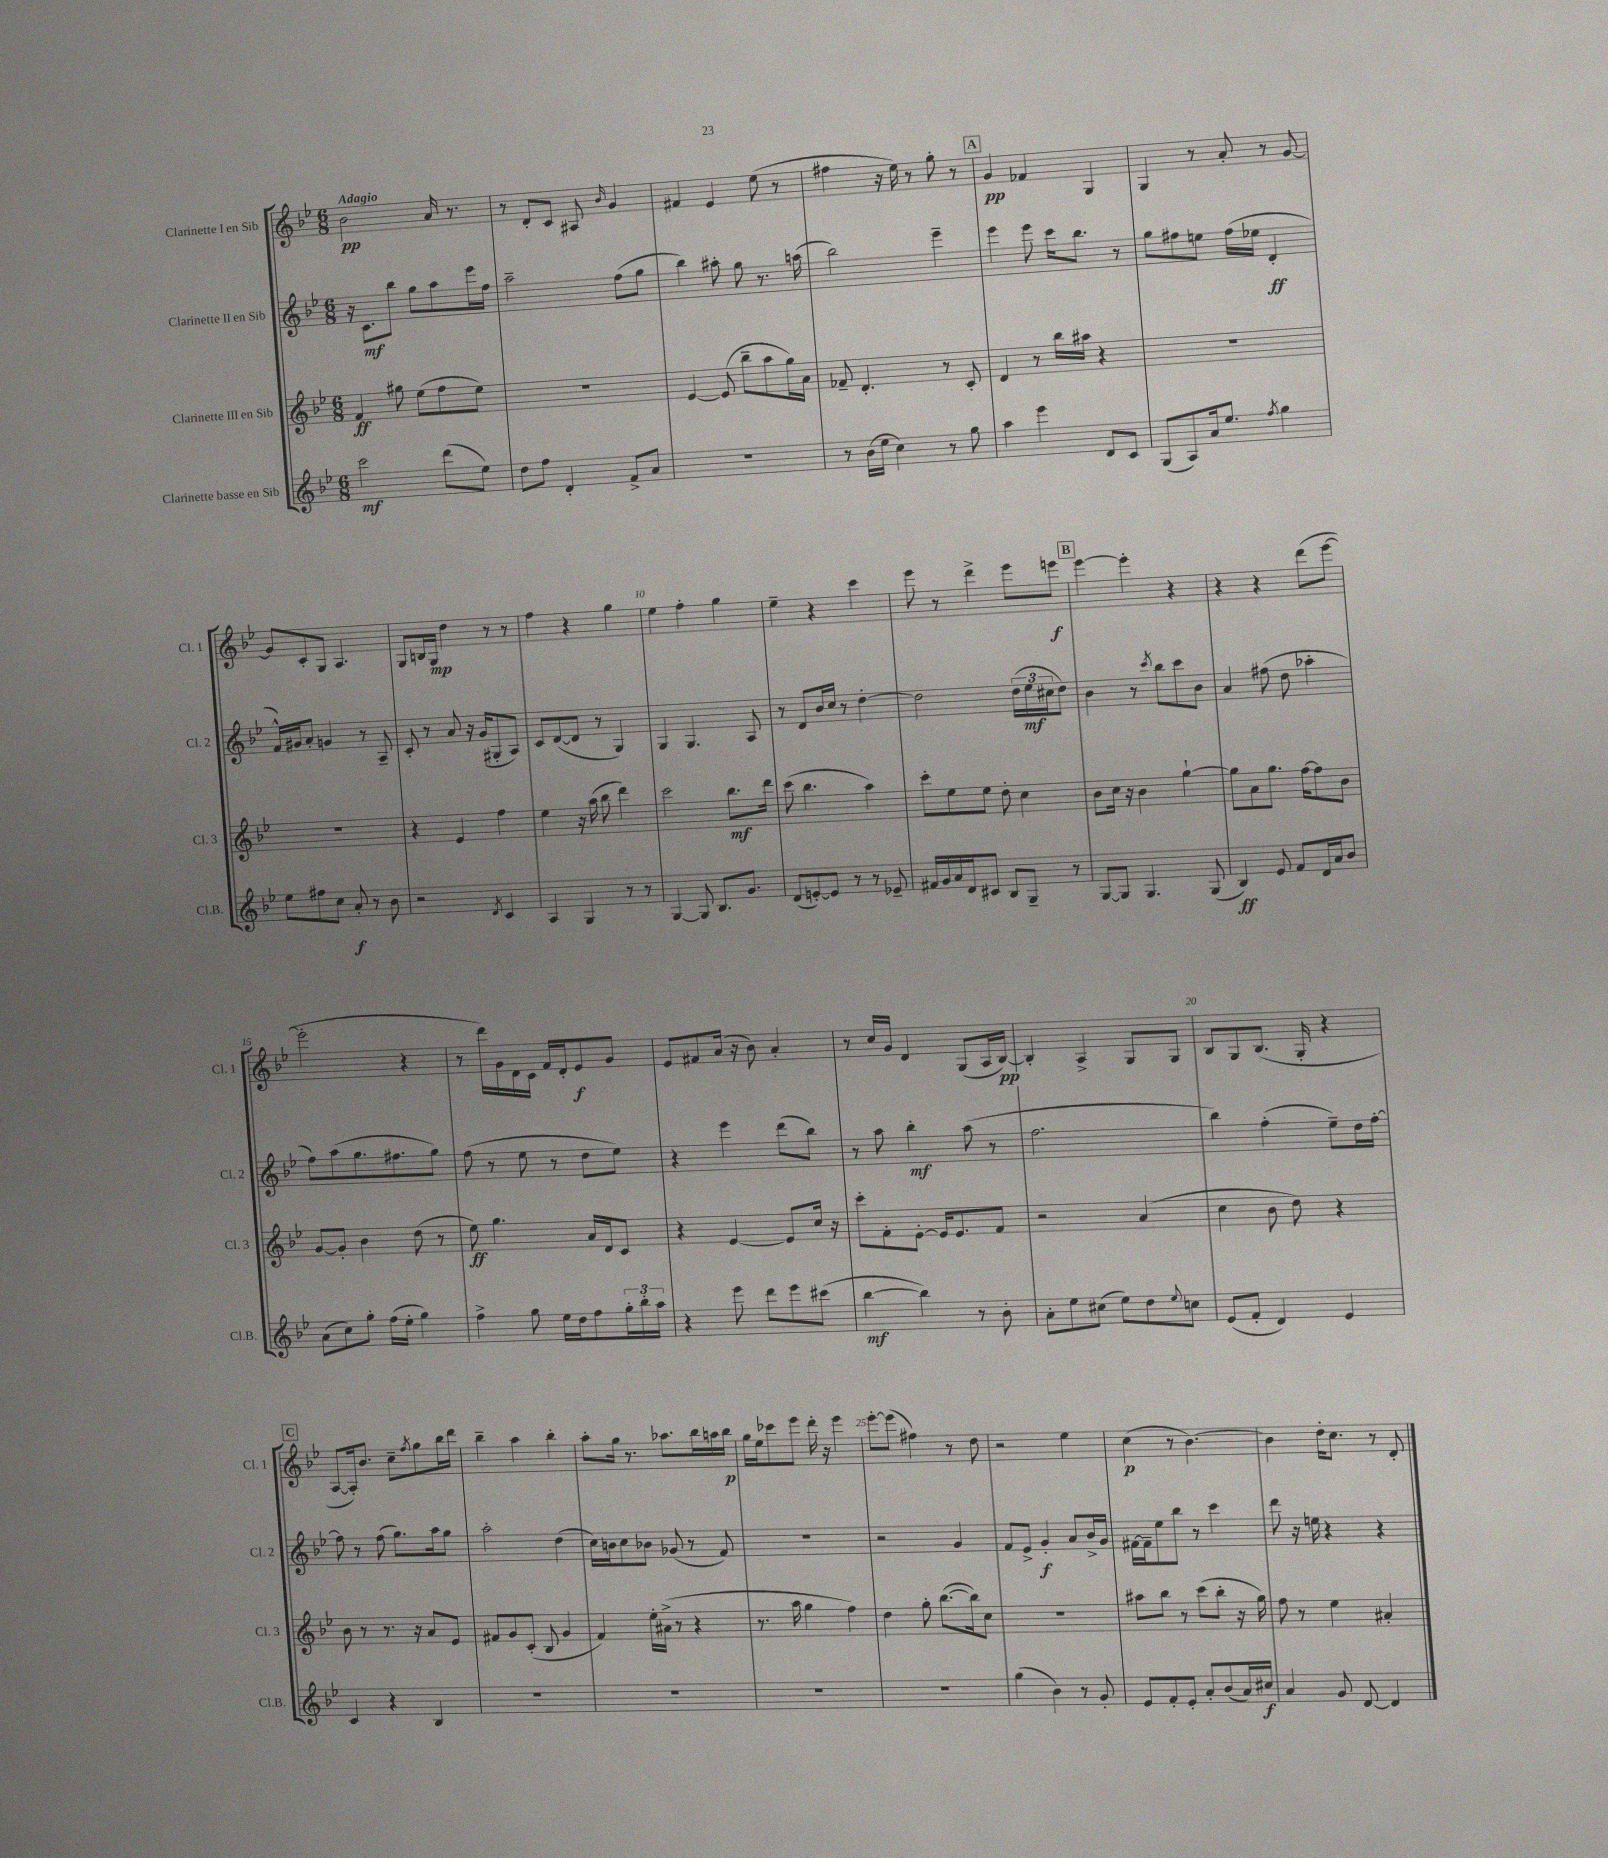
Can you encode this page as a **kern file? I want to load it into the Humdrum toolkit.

**kern	**kern	**kern	**kern
*staff4	*staff3	*staff2	*staff1
*clefG2	*clefG2	*clefG2	*clefG2
*k[b-e-]	*k[b-e-]	*k[b-e-]	*k[b-e-]
*M6/8	*M6/8	*M6/8	*M6/8
2ccc	4f	16r	2b-
.	.	8.c	.
.	8gg#	8bb-	.
.	(8ee-	8gg	.
(8ddd	8ff	8aa	16a
.	.	.	8.r
8ee-)	8ee-)	16eee-	.
.	.	16ff	.
=	=	=	=
8dd	2.r	2aa~	8r
8ff	.	.	8d'
4d'	.	.	8c
.	.	.	8A#
.	.	.	16qqb-
8f^	.	(8ff	4g
8a	.	8gg	.
=	=	=	=
2.r	[4e-	4bb-)	4f#
.	(8e-]	8aa#'	4e-
.	8bb-~	8gg	.
.	8aa	8.r	(8ee-
.	16gg)	.	8r
.	16a	(16aa	.
=	=	=	=
8r	8f-~	2bb-)	4ff#
(16b-	4.d'	.	.
16ee-	.	.	.
4cc)	.	.	16r
.	.	.	16ee-)
.	.	.	8r
8r	8r	4eee-~	8gg'
8gg	8c'	.	8r
=	=	=	=
4aa	4d	4eee-	4g
4eee-	8r	8eee-	4f-
.	16bb-	16ccc	.
.	16aa#	8.bb-	.
8d	4r	.	4G
8c	.	8r	.
=	=	=	=
(8G	2.r	8gg	4G
8A)	.	8ff#	.
16a	.	8ee	8r
8.ee-	.	.	.
.	.	(16ff#	8a'
.	.	16ee-	.
8qff	.	.	.
4gg	.	4d'	8r
.	.	.	[8g
=	=	=	=
8ee-	2.r	16f^^)	8g]
.	.	16g#	.
8ff#	.	8a'	8c'
8cc	.	4g	8G
8a'	.	.	4.A
8r	.	8r	.
8b-	.	8A~	.
=	=	=	=
2r	4r	8c'	8G
.	.	8r	16B
.	.	.	16G
.	4e-	8a	4dd
.	.	16r	.
.	.	(16g	.
8qd	.	.	.
4c	4ff	8G#'	8r
.	.	8A)	8r
=	=	=	=
4A	4ee-	8c	4ff
.	.	([8d	.
4G	16r	8d]	4r
.	(16aa	.	.
.	8bb-	8r	.
8r	4ddd)	4G)	4gg
8r	.	.	.
=	=	=	=
[4G	2ccc	4G	4ee-
8G]	.	4.G	4ff'
8.B-	.	.	.
.	8.bb-	.	4gg
8.g	.	.	.
.	.	8A	.
.	16ddd	.	.
=	=	=	=
(8d	(8ccc	8r	4ee-~
[8e')	4.bb-	8d	.
8e]	.	16b-	4r
.	.	16cc	.
8r	.	8r	.
8r	4aa)	[4dd'	4ccc
8e-~	.	.	.
=	=	=	=
16f#	8ccc'	2dd]	8eee-
16g	.	.	.
16a	8ee-	.	8r
16d	.	.	.
8c#	8ee-	.	4ddd^
8B-	8dd'	.	.
8G~	4cc	(24dd	8eee-
.	.	24ee-	.
.	.	24cc#	.
8r	.	8dd)	8eee
=	=	=	=
[8G	8b-	4b-	[4eee-
8G]	16cc	.	.
.	16r	.	.
4.G	4b-	8r	4eee-']
.	.	8qccc	.
.	.	8bb-	.
.	[4gg`	8ccc	4r
(8G	.	8b-	.
=	=	=	=
4B-)	8gg]	4a	4r
.	8a	.	.
8e-	8.gg	(8ff#	4r
8f	.	8dd	.
.	[16ff	.	.
16d	8ff]	4aa-'	(8ddd
16a	.	.	.
8b-	8b-	.	[8eee-
=	=	=	=
(8a	[8g	8ff)	2eee-']
8cc)	8g']	(8aa	.
8gg'	4b-	8.gg	.
(16ff	.	.	.
16ee-'	.	8.ff#	.
4gg)	(8dd	.	4r
.	8r	8gg)	.
=	=	=	=
4ff^	8ee-)	(8ff	8r
.	4.gg	8r	16ddd)
.	.	.	16g
8gg	.	8ee-	16d
.	.	.	16c
16ee-	.	8r	16f
16dd	.	.	16d'
8ff	16a	8dd	8e-
.	16d	.	.
24gg'	8c	8ee-)	8g
24bb-'	.	.	.
24aa	.	.	.
=	=	=	=
4r	4r	4r	8e-
.	.	.	8f#
8eee-	[4e-	4eee-	(16a
.	.	.	16r
8ddd	.	.	8b-)
8eee-	8e-]	(8ddd	4a'
(8ccc#	16cc	8bb-)	.
.	16r	.	.
=	=	=	=
[4bb-	8ccc'	8r	8r
.	8f'	8aa	16cc
.	.	.	16g
4bb-])	[8e-'	4bb-'	4d
.	16e-]	.	.
.	8.e-	.	.
8r	.	(8aa	(8G
8b-'	8f	8r	16A
.	.	.	[16B-)
=	=	=	=
8a'	2r	2.ff	4B-']
8ee-	.	.	.
(8cc#	.	.	4A^
8ee-)	.	.	.
8dd	(4a	.	8G
8qqee-	.	.	.
8cc	.	.	8G
=	=	=	=
(8e-	4cc	4bb-)	8B-
8f'	.	.	8G
4d)	8b-	(4ff'	(8.B-
.	8dd)	.	.
.	.	.	16G'
4e-	4r	8ee-~)	4r
.	.	16dd	.
.	.	[16ff'	.
=	=	=	=
4c	8b-	8ff]	[8A
.	8r	8r	16A'])
.	.	.	8.b-
4r	8.r	(8ff	.
.	.	8.gg)	8cc~
.	16r	.	.
.	.	.	8qff
4B-	8a	.	8gg
.	.	16aa	.
.	8e-	8gg	16bb-
.	.	.	16ddd
=	=	=	=
2.r	8f#	2aa'	4bb-~
.	8g	.	.
.	(8c'	.	4aa
.	8B-	.	.
.	4g	(4dd	4bb-'
=	=	=	=
2.r	4f)	16cc)	8aa'
.	.	16b	.
.	.	8cc	16gg
.	.	.	8.r
.	16ee-'	8b-	.
.	(16a#^	.	.
.	8r	(8g-	8.aa-
.	4r	8r	.
.	.	.	16bb-
.	.	8f)	16aa
.	.	.	16bb-
=	=	=	=
2.r	8.r	2.r	16gg
.	.	.	16ee-
.	.	.	8ccc-
.	16aa	.	.
.	4gg	.	8eee-
.	.	.	16ddd'
.	.	.	16r
.	4ff)	.	4eee-
=	=	=	=
2.r	4dd	2r	[8eee-'
.	.	.	(8eee-]
.	8gg'	.	4ff#)
.	([8.bb-	.	.
.	.	4g	8r
.	16bb-])	.	.
.	8cc	.	8dd
=	=	=	=
(4gg	2.r	8f	2r
.	.	8e-^	.
4b-)	.	4g'	.
8r	.	8a	4ee-
8g'	.	16b-^	.
.	.	16g	.
=	=	=	=
8e-	8aa#	[16f#	(4cc
.	.	16f#~]	.
8f'	8bb-	8ee-	.
8e-'	8r	8bb-	8r
8a'	(8ccc	8r	[4.b-)
(8b-	8bb-'	4ccc	.
16a)	16r	.	.
16cc#	16gg)	.	.
=	=	=	=
4a	8ff	8ddd	4b-]
.	8r	16r	.
.	.	16ee	.
8g	4ee-	4r	16dd'
.	.	.	8.cc
[8d	.	.	.
4d]	4a#'	4r	8r
.	.	.	8d'
==	==	==	==
*-	*-	*-	*-
